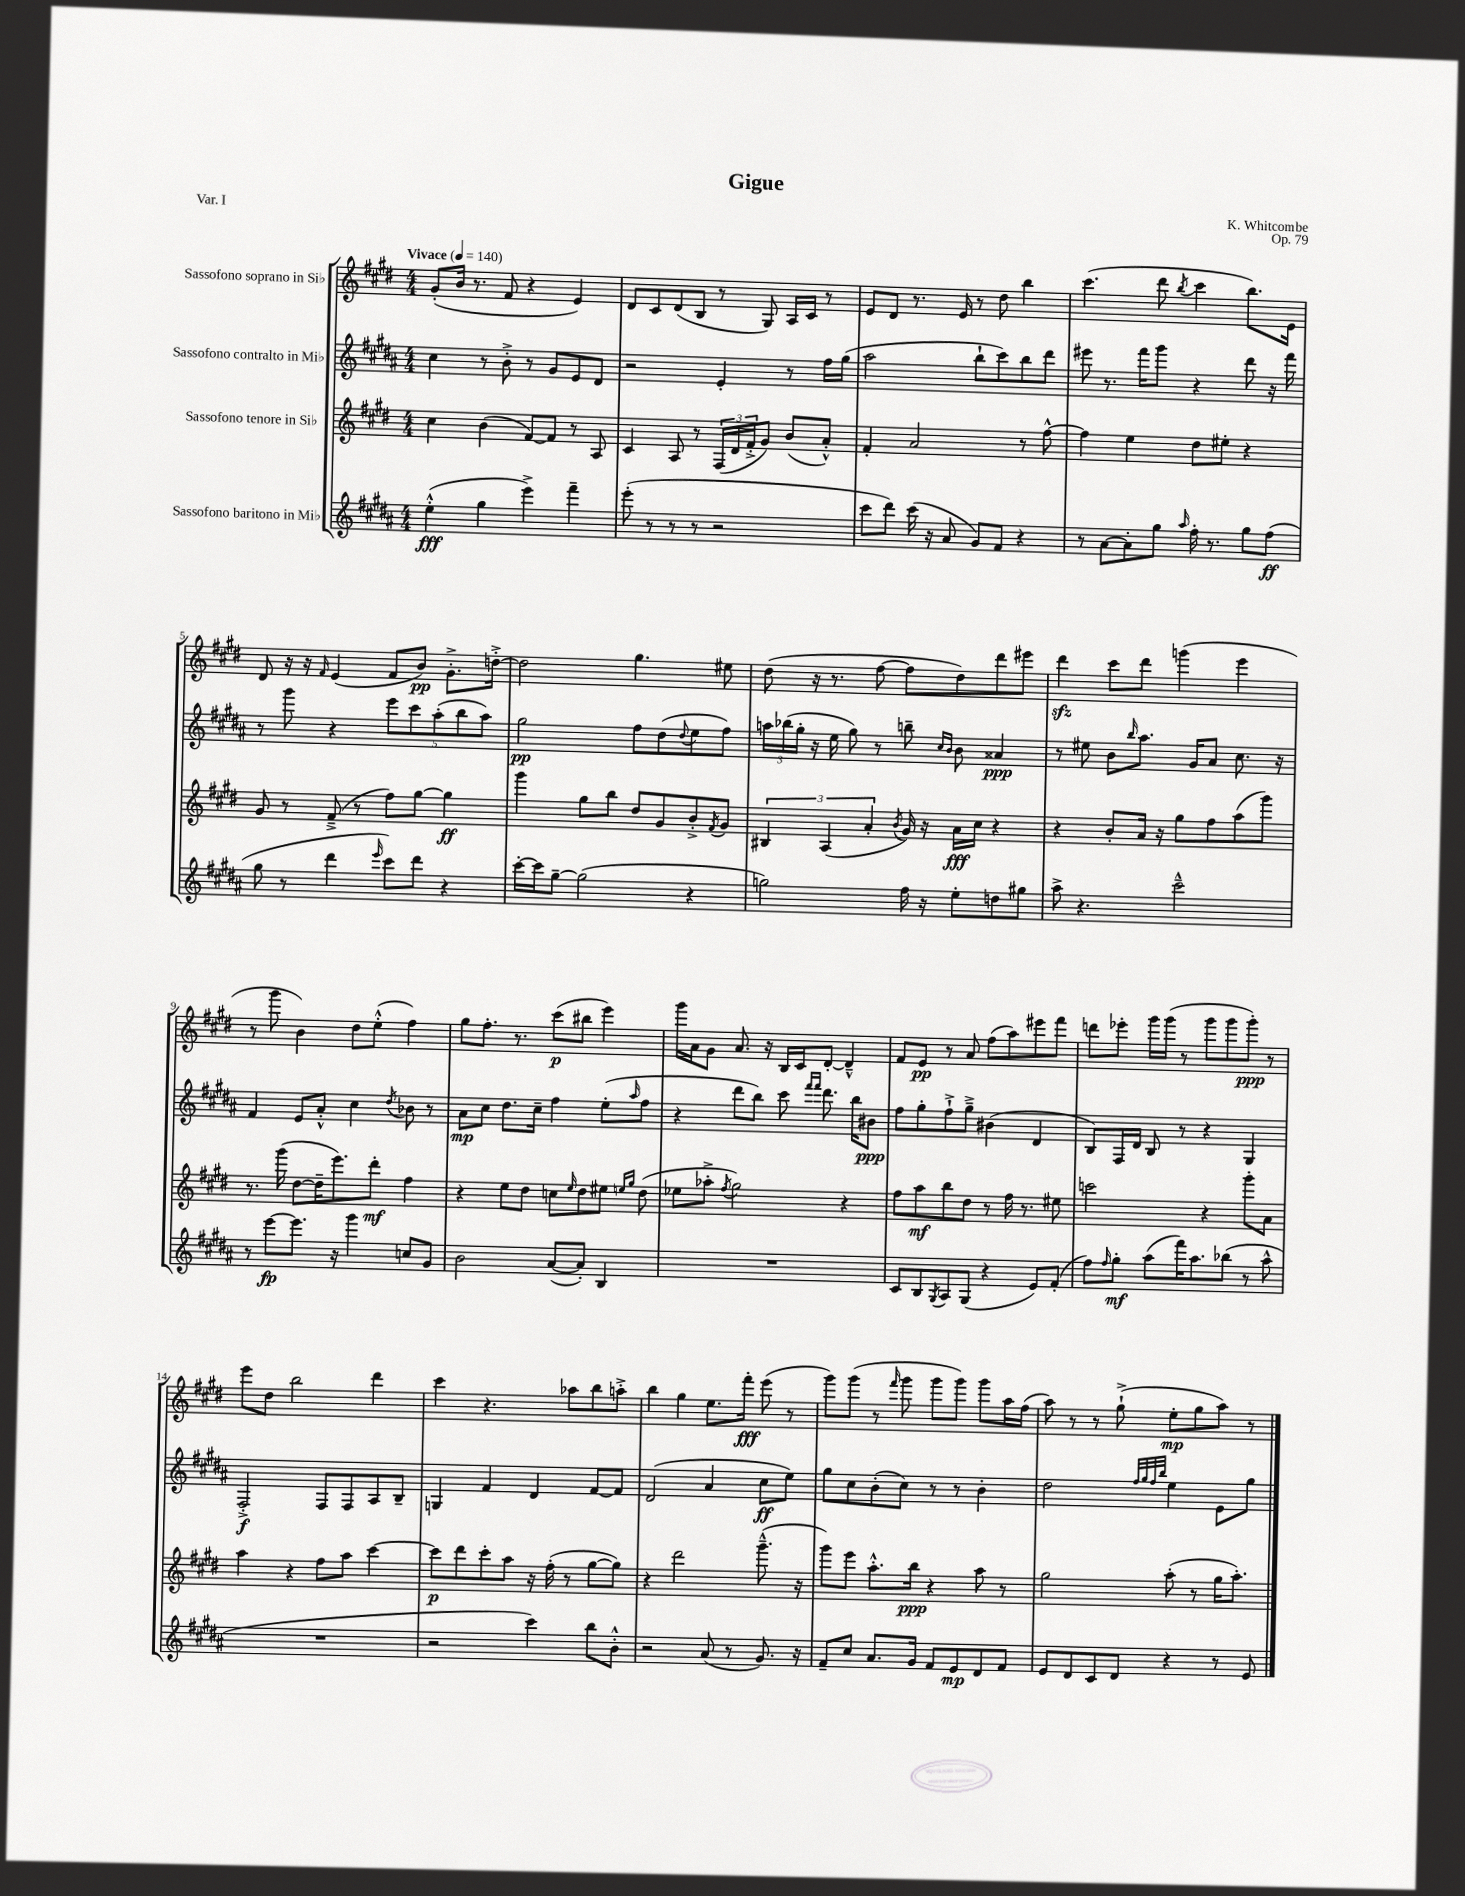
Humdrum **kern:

**kern	**kern	**kern	**kern
*staff4	*staff3	*staff2	*staff1
*clefG2	*clefG2	*clefG2	*clefG2
*k[f#c#g#d#a#]	*k[f#c#g#d#]	*k[f#c#g#d#a#]	*k[f#c#g#d#]
*M4/4	*M4/4	*M4/4	*M4/4
*MM140	*MM140	*MM140	*MM140
(4ee'^^	4cc#	4cc#	(8g#'
.	.	.	16b
.	.	.	8.r
4gg#	(4b	8r	.
.	.	8b'^	8f#
4eee^)	[8f#)	8r	4r
.	8f#]	8g#	.
4fff#~	8r	8e	4e)
.	8A	8d#	.
=	=	=	=
(8eee'	4c#	2r	8d#
8r	.	.	8c#
8r	8A	.	(8d#
8r	8r	.	8B
2r	(24F#	4e'	8r
.	24d#	.	.
.	24f#'^	.	.
.	8g#)	.	8G#)
.	(8b	8r	16A
.	.	.	16c#
.	8a'^^)	16ff#	8r
.	.	(16gg#	.
=	=	=	=
8ccc#	4f#'	2aa#	8e
8ddd#)	.	.	8d#
(16ccc#	2a	.	8.r
16r	.	.	.
8a#	.	.	.
.	.	.	16e
8g#)	.	8bb`	8r
8f#	.	8ccc#)	8dd#
4r	8r	8bb	4bb
.	[8ff#^^	8ddd#	.
=	=	=	=
8r	4ff#]	8eee#	(4.ccc#
[8a#	.	8.r	.
8a#']	4ee	.	.
.	.	16fff#	.
8gg#	.	8ggg#	8ddd#
16qqaa#	.	.	8qbb
16ff#'	8dd#	4r	4ccc#
8.r	.	.	.
.	8ee#'	.	.
8gg#	4r	8ddd#	8.bb)
(8ff#	.	16r	.
.	.	16fff#	16e
=	=	=	=
8gg#	8g#	8r	8d#
8r	8r	8ggg#	16r
.	.	.	16r
.	.	.	16qqf#
4ddd#	(8f#~^	4r	(4e
.	8r	.	.
16qqeee	.	.	.
8ccc#)	8ff#)	10eee	8f#
.	.	10ccc#	.
8ddd#	[8gg#	.	8b)
.	.	(10aa#'	.
4r	4gg#]	.	8.g#'^
.	.	10bb	.
.	.	10aa#)	.
.	.	.	[16dd'^
=	=	=	=
[16ccc#'	4ggg#	2gg#	2dd]
16ccc#]	.	.	.
[8gg#~	.	.	.
(2gg#]	8gg#	.	.
.	8bb	.	.
.	8dd#	8ff#	4.gg#
.	8g#	(8dd#	.
.	.	8qqdd#	.
4r	8b'^	8ee	.
.	8qf#	.	.
.	8g#	8ff#)	8ee#
=	=	=	=
2gg)	6B#	24aa	(8dd#
.	.	(24bb-	.
.	.	24gg#'	.
.	.	16r	16r
.	(6A	.	.
.	.	16ee	8.r
.	.	8gg#)	.
.	6a'	.	.
.	.	8r	[8ff#
.	8qb	.	.
16ff#	16g#)	8bb~	8ff#]
16r	16r	.	.
.	.	16qqcc#	.
.	.	16qqb	.
8ee'	16a	8b	8dd#)
.	16cc#	.	.
8dd	4r	4a##	8ddd#
8gg#	.	.	8eee#
=	=	=	=
8aa#^	4r	8r	4ddd#
4.r	.	8ee#	.
.	8b'	8b	8ccc#
.	.	16qqbb	.
.	16a	8.aa#	8ddd#
.	16r	.	.
2ccc#~^^	8gg#	.	(4ggg
.	.	16g#	.
.	8ff#	8a#	.
.	(8aa	8.cc#	4eee
.	8ggg#)	.	.
.	.	16r	.
=	=	=	=
8r	8.r	4f#	8r
[8eee	.	.	8ggg#
.	(16ggg#	.	.
8.eee]	[8dd#	8e	4b)
.	16dd#~]	8a#'^^	.
16r	8.eee)	.	.
4ggg#	.	4cc#	8dd#
.	8ddd#'	.	(8ee'^^
.	.	8qdd#	.
8cc	4ff#	8b-	4ff#)
8g#	.	8r	.
=	=	=	=
2b	4r	8a#	8gg#
.	.	8cc#	8.ff#'
.	8ee	8.dd#	.
.	.	.	8.r
.	8dd#	.	.
.	.	16cc#~	.
([8a#	8cc	4ff#	(8ccc#
.	16qqee	.	.
8a#'])	8dd#	.	8bb#
4B	8ee#	(8ee'	4eee)
.	16qqee	.	.
.	16qqgg#	16qqaa#	.
.	(8dd#	8ff#	.
=	=	=	=
1r	8ee-	4r	16ggg#
.	.	.	16a
.	8aa-'^	.	8g#
.	8qff#	.	.
.	2gg#)	8ddd#	8.a
.	.	8bb)	.
.	.	.	16r
.	.	8ccc#	16B
.	.	.	16c#
.	.	16qqfff#	.
.	.	16qqfff#	.
.	.	8.ddd#	[8d#'
.	4r	.	4d#~^^]
.	.	16bb	.
.	.	8b#	.
=	=	=	=
8c#	8ff#	8ff#	8f#
8B	8aa	8gg#'	8e
8qG#	.	.	.
8A#	8bb	8ff#`^	8r
(8G#	8dd#	8gg#~^	8a
4r	8r	(4b#	(8ff#
.	16ff#	.	8aa)
.	8.r	.	.
8e)	.	4d#	8eee#
(8f#'	8ee#	.	8fff#
=	=	=	=
8ff#)	2ccc	8B)	8ddd
16qqff#	.	.	.
8gg#'	.	16F#	8eee-'
.	.	16d#	.
(8aa#	.	8B	16ggg#
.	.	.	(16ggg#
16fff#)	.	8r	8r
8.aa#	.	.	.
.	4r	4r	8ggg#
(8bb-	.	.	8ggg#
8r	8ggg#'	4G#	8ggg#')
8aa#^^	8a	.	8r
=	=	=	=
1r	4aa	2F#'^	8eee
.	.	.	8dd#
.	4r	.	2bb
.	8ff#	8F#	.
.	8aa	8F#	.
.	[4ccc#	8A#	4ddd#
.	.	8B~	.
=	=	=	=
2r	8ccc#]	4G	4ccc#
.	8ddd#	.	.
.	8ccc#'	4f#	4.r
.	8aa	.	.
4ccc#)	16r	4d#	.
.	(16ff#'	.	.
.	8r	.	8aa-
8bb	[8gg#	[8f#	8bb
8b'^^	8gg#])	8f#]	8aa'^
=	=	=	=
2r	4r	(2d#	4bb
.	2ddd#	.	4gg#
(8a#	.	4a#	8.ee
8r	.	.	.
.	.	.	16fff#'
8.g#)	(8.ggg#~^^	8cc#	(8eee
.	.	8ee)	8r
16r	16r	.	.
=	=	=	=
8f#~	8ggg#)	8gg#	8ggg#)
8cc#	8eee	8cc#	(8ggg#
8.a#	8.aa'^^	(8b'	8r
.	.	.	16qqfff#
.	.	8cc#)	8ggg#
16g#	16bb	.	.
8f#	4r	8r	8ggg#
8e	.	8r	8ggg#)
8d#	8aa	4b'	8ggg#
8f#	8r	.	16aa
.	.	.	(16ff#
=	=	=	=
8e	2gg#	2dd#	8aa)
8d#	.	.	8r
8c#	.	.	8r
8d#	.	.	(8gg#`^
.	.	32qqff#	.
.	.	32qqgg#	.
.	.	32qqff#	.
.	.	32qqbb	.
4r	(8aa'	4ee	8ee'
.	8r	.	8gg#
8r	16gg#	8e	8aa)
.	8.aa')	.	.
8e	.	8gg#	8r
==	==	==	==
*-	*-	*-	*-
